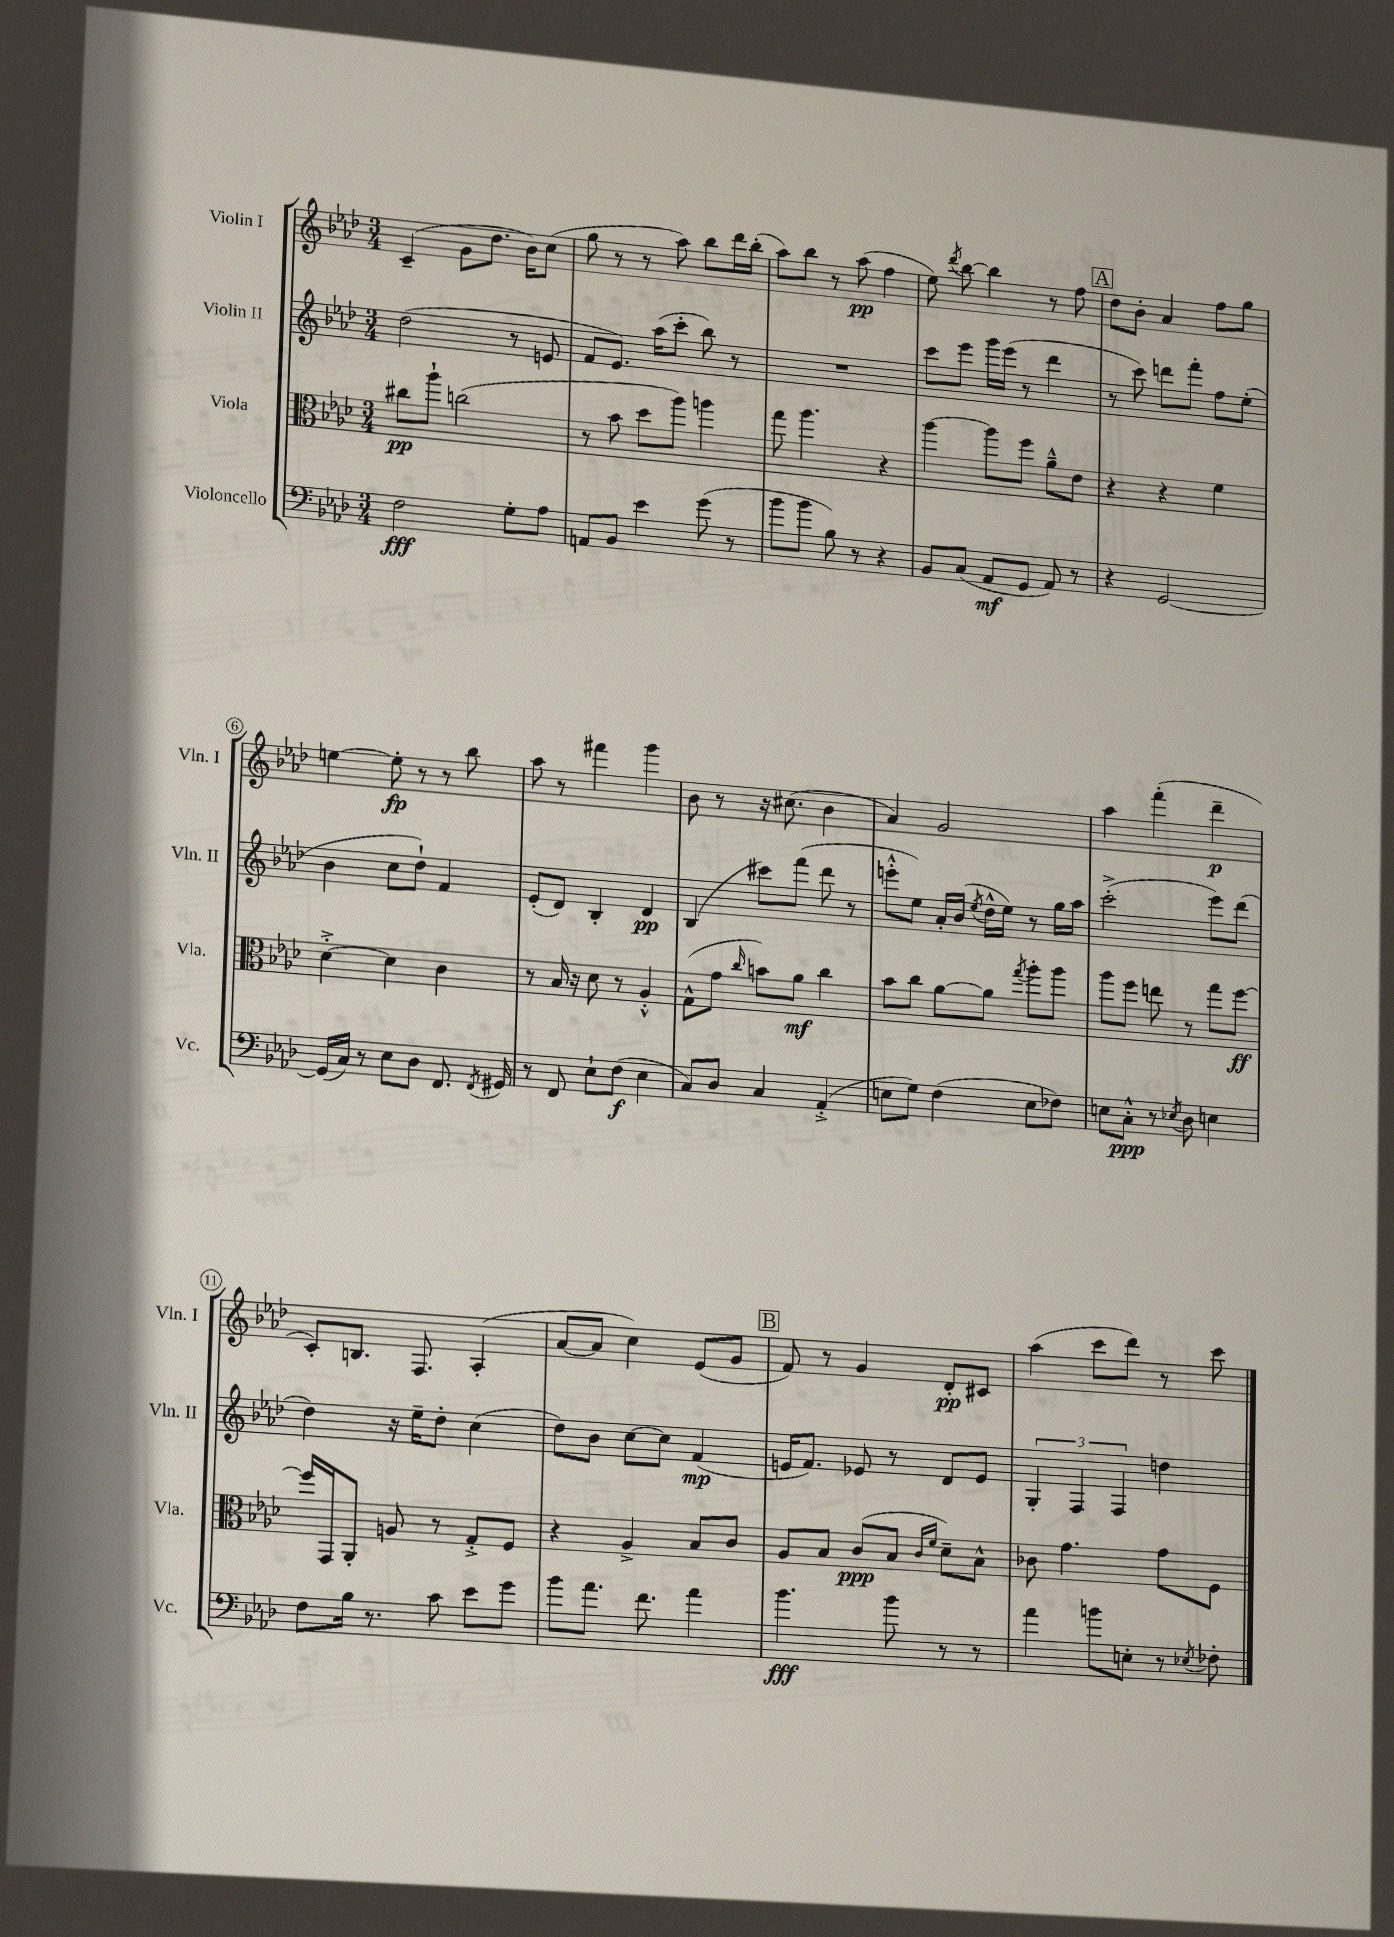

**kern	**kern	**kern	**kern
*staff4	*staff3	*staff2	*staff1
*clefF4	*clefC3	*clefG2	*clefG2
*k[b-e-a-d-]	*k[b-e-a-d-]	*k[b-e-a-d-]	*k[b-e-a-d-]
*M3/4	*M3/4	*M3/4	*M3/4
2F	8cc#	(2dd-	(4c~
.	8aa-`	.	.
.	(2cc	.	8g
.	.	.	8.dd-
8G'	.	8r	.
.	.	.	16b-)
8A-	.	8e	(8cc
=	=	=	=
8AA	8r	8f	8gg
8BB-	8b-	8.e-)	8r
4e-	8dd-	.	8r
.	.	(16aa-	.
.	8aa-)	8ccc'	8aa-)
(8g	4aa	8bb-)	8bb-
8r	.	8r	16ddd-
.	.	.	(16bb-'
=	=	=	=
8b-	8gg	2.r	8aa-)
8b-	4.aa-	.	8bb-
8B-)	.	.	8r
8r	.	.	(8aa-
4r	4r	.	4ff
=	=	=	=
8BB-	[4aa-	8ccc	8ee-)
.	.	.	8qddd-
(8C	.	8eee-	[8bb-
8AA-	8aa-]	16ggg	4bb-]
.	.	(16eee-	.
8GG	8ff	8r	.
8AA-)	8a-~^^	4ddd-	8r
8r	8e-	.	8ff
=	=	=	=
4r	4r	8r	8dd-
.	.	8ccc)	8b-'
[2GG	4r	8ddd	4a-
.	.	8fff'	.
.	4f	8ff	8ff
.	.	(8ee-'	8gg
=	=	=	=
(16GG]	[4d-'^	4b-	[4ee
16C)	.	.	.
8r	.	.	.
8E-	4d-]	8cc	8ee']
8D-	.	8dd-`)	8r
8.FF	4c	4f	8r
.	.	.	8bb-
8qFF	.	.	.
16GG#	.	.	.
=	=	=	=
8r	8r	(8e-'	8aa-
8FF	16B-	8d-)	8r
.	16r	.	.
8E-`	8d-	4B-'	4fff#
(8F	8r	.	.
4E-	4A-'^^	4d-	4ggg
=	=	=	=
8C)	(8G^^	(4B-	8b-
8D-	8g	.	8r
.	16qqcc	.	.
4C	8b)	8ccc#)	16r
.	.	.	(8.cc#
.	8a-	(8fff	.
(4AA-'^	4cc	8ddd-	4b-
.	.	8r	.
=	=	=	=
8E	8b-	8eee'^^	4a-)
8G)	8cc	8ee-)	.
(4F	[8a-	16a-'	2g
.	.	(16b-	.
.	.	8qee-	.
.	8a-]	16dd-^^	.
.	.	16ee-)	.
.	8qgg	.	.
8E	8aa-'	8r	.
8F-)	8aa-	16gg	.
.	.	16aa-	.
=	=	=	=
8E	8aa-	(2ccc'^	4aa-
8C'^^	8ff	.	.
8r	8ee	.	(4fff'
8qE-	.	.	.
8D-	8r	.	.
4E	8gg	8eee-)	4ddd-~
.	[8ff	(8ddd-	.
=	=	=	=
8F	16ff]	4dd-)	8c')
.	16GG	.	.
16B-	8AA-'	.	8.B
8.r	.	.	.
.	8A	16r	.
.	.	16ee-~	8.F
8c	8r	8dd-'	.
8e-	8G'^	(4cc	(4A-'
8g	8F	.	.
=	=	=	=
8b-	4r	8dd-)	[8a-
8.a-	.	8b-	8a-]
.	4A-^	[8cc	4cc)
8.f	.	.	.
.	.	8cc]	.
4a-	8B-	(4f	(8e-
.	8c	.	8g
=	=	=	=
4.b-	8A-	16e	8f)
.	.	8.f)	.
.	8B-	.	8r
.	(8c	8e-	4g
8b-	8B-	8r	.
.	16qqc	.	.
.	16qqf	.	.
8r	8d-~)	8d-	8d-'
8r	8B-^^	8e-	8c#
=	=	=	=
4a-	8c-	6G'	(4aa-
.	4.g	.	.
.	.	6F	.
8b	.	.	8ccc
.	.	6F	.
8E'	.	.	8ddd-)
8r	8g	4dd	8r
8qE-	.	.	.
8F-'	8F	.	8ccc
==	==	==	==
*-	*-	*-	*-
